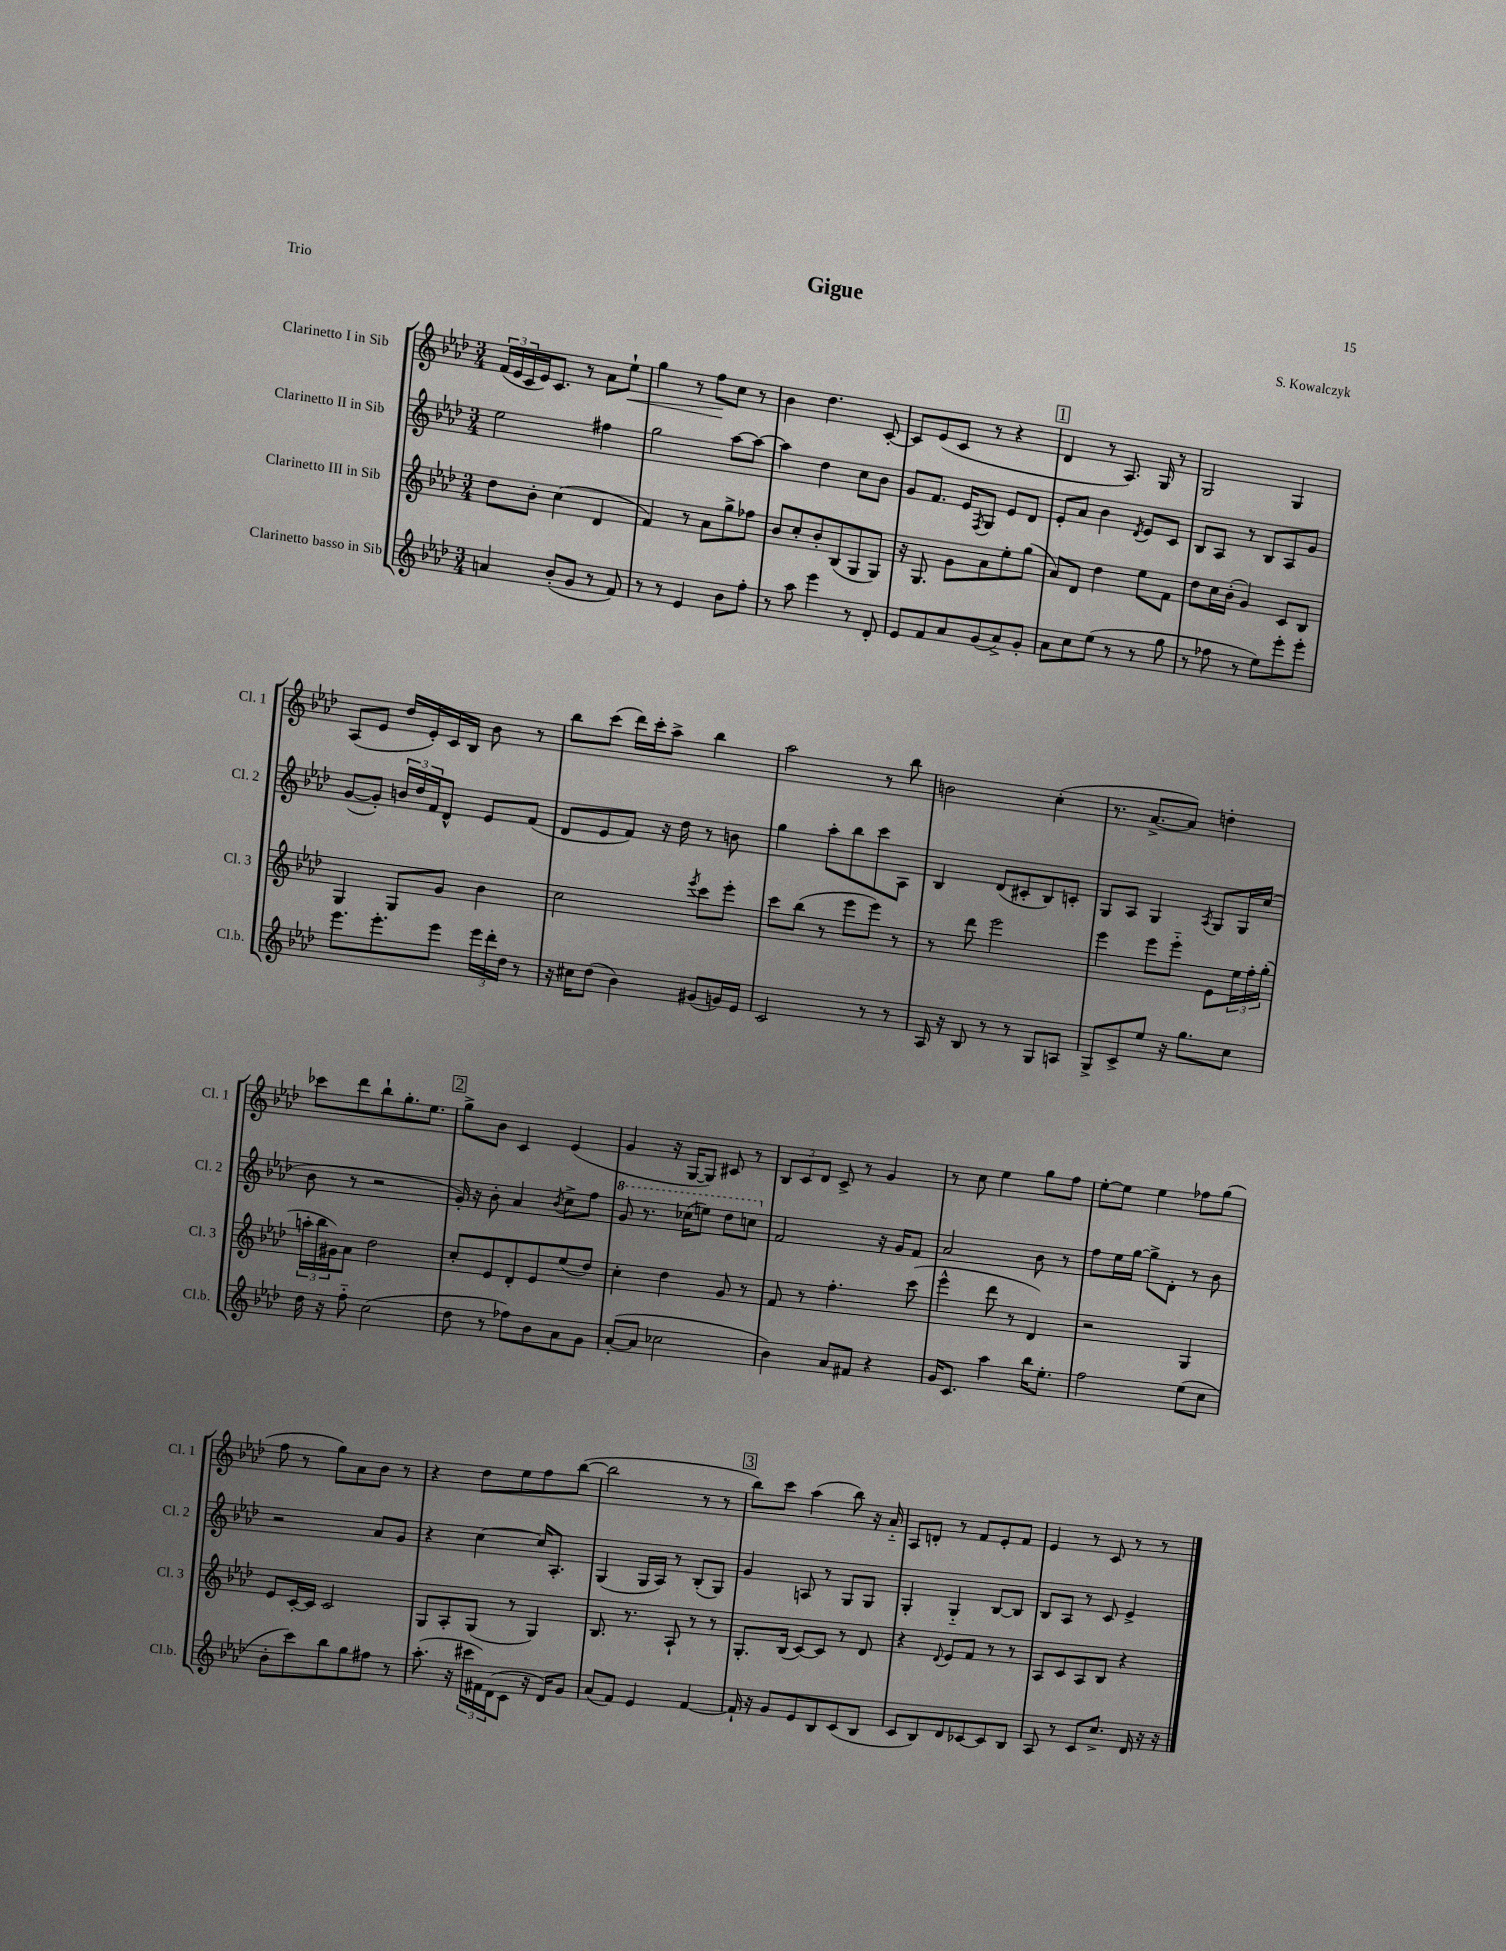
\header { title = "Gigue" composer = "S. Kowalczyk" piece = "Trio" }
<<
\new StaffGroup <<
\new Staff = "s0" \with { instrumentName = "Clarinetto I in Sib" shortInstrumentName = "Cl. 1" } {
    \clef treble \key aes \major \numericTimeSignature \time 3/4
    \tuplet 3/2 { f'16( ees'16 c'16 } ees'16) c'8. r8 aes'8 ees''8-!\< |
    g''4 r8 f''8\! c''8 r8 |
    bes'4 des''4. c'8~-. |
    c'8 ees'8( c'8 r8 r4 |
    \mark \markup { \box "1" } des'4 r8 aes8.) g16 r8 |
    g2 g4 |
    aes8( ees'8 des''16 ees'16-.) c'16 bes16 bes'8 r8 |
    bes''8 c'''8( des'''16) c'''16-. aes''8-> bes''4 |
    aes''2 r8 bes''8 |
    b'2 c''4-.( |
    r8. aes'8.~-> aes'8) d''4-. |
    ces'''8 des'''8 bes''8-! g''8.-. ees''8. |
    \mark \markup { \box "2" } g''8-> bes'8 c'4 ees'4( |
    g'4 r16 g16~ g8) cis'8 r8 |
    \tuplet 3/2 { bes8 c'8 des'8 } c'8-> r8 g'4 |
    r8 c''8 ees''4 g''8 f''8 |
    ees''8~-. ees''8 ees''4 fes''8 g''8( |
    f''8 r8 g''8) aes'8 bes'8 r8 |
    r4 des''8 ees''8 f''8 bes''8~( |
    bes''2 r8 r8 |
    \mark \markup { \box "3" } bes''8) c'''8 aes''4( bes''8) r16 aes'16-_ |
    aes8 d'8-. r8 f'8 ees'8-. f'8 |
    ees'4 r8 c'8 r8 r8 \bar "|." |
}
\new Staff = "s1" \with { instrumentName = "Clarinetto II in Sib" shortInstrumentName = "Cl. 2" } {
    \clef treble \key aes \major \numericTimeSignature \time 3/4
    ees''2 fis''4 |
    g''2 aes''8~ aes''8~ |
    aes''4 des''4 c''8 bes'8 |
    g'8 f'8. ees'16 \acciaccatura { f8 } g8 ees'8 des'8 |
    \mark \markup { \box "1" } ees'8-. aes'8 bes'4 \acciaccatura { des'8 } ees'8 c'8 |
    bes8 aes8 r8 bes8 aes8 g'8 |
    g'8~( g'8-.) \tuplet 3/2 { b'16 des''16 f'16 } des'8-^ ees'8 f'8( |
    des'8 ees'8 f'8) r16 des''16 r8 b'8 |
    g''4 aes''8-. bes''8 c'''8 aes8 |
    bes4 des'8( cis'8-. bes8) c'8-. |
    g8 aes8 g4 \acciaccatura { aes8 } g8 g16 c''16( |
    bes'8 r8 r2 |
    \mark \markup { \box "2" } g'16-.) r16 bes'8-. aes'4 \acciaccatura { bes'8 } c''8-> f''8 |
    \ottava #1 g''8 r8. ces'''16( e'''8) des'''8 c'''8 \ottava #0 |
    f'2 r16 g'16 f'8 |
    aes'2 bes'8 r8 |
    f''8 ees''16 g''16~ g''8-> des'8-. r8 bes'8 |
    r2 aes'8 g'8 |
    r4 c''4~ c''16 aes8.-. |
    g4( g16 aes16) r8 bes8-.( g8) |
    \mark \markup { \box "3" } g'4 a8 r8 g8 g8 |
    g4-. g4-_ bes8~ bes8 |
    bes8 aes8 r8 c'8 ees'4-> \bar "|." |
}
\new Staff = "s2" \with { instrumentName = "Clarinetto III in Sib" shortInstrumentName = "Cl. 3" } {
    \clef treble \key aes \major \numericTimeSignature \time 3/4
    des''8 bes'8-. c''4( des'4 |
    f'4) r8 aes'8 g''8-> fes''8 |
    bes'8 c''8-. bes'8-. bes8( g8 g8) |
    r16 g8. g'8 aes'8 ees''8-. g''8( |
    \mark \markup { \box "1" } aes'8) des'8 des''4 ees''8 f'8 |
    des''8 c''16 bes'16-.( g'4) c'8 bes8 |
    g4 g8 g'8 bes'4 |
    c''2 \acciaccatura { ees'''8 } c'''8 ees'''8-. |
    c'''8 bes''8( r8 ees'''8 ees'''8) r8 |
    r8 des'''8 ees'''2 |
    ees'''4 ees'''8 ees'''8-_ ees'8 \tuplet 3/2 { ees''16 f''16-. g''16-.( } |
    \tuplet 3/2 { a''16-. bes''16 gis'16) } aes'8 des''2 |
    \mark \markup { \box "2" } c''8-. ees'8 des'8-. ees'8 ees''8( des''8) |
    c''4-. des''4 g'8 r8 |
    f'8 r8 f''4.-. c'''8( |
    ees'''4-^ des'''8 r8 des'4) |
    r2 g4 |
    ees'8 c'16~-. c'16 c'2 |
    g8 aes8-. g8( r8 g4) |
    bes8. r8. aes8-! r8 r8 |
    \mark \markup { \box "3" } g8.-. bes16( c'8~) c'8 r8 des'8 |
    r4 \appoggiatura { des'8 } ees'8 f'8 r8 r8 |
    aes8 c'8 aes8 bes8 r4 \bar "|." |
}
\new Staff = "s3" \with { instrumentName = "Clarinetto basso in Sib" shortInstrumentName = "Cl.b." } {
    \clef treble \key aes \major \numericTimeSignature \time 3/4
    a'4 bes'8-.( g'8 r8 f'8) |
    r8 r8 ees'4 bes'8 f''8-. |
    r8 aes''8 ees'''4 r8 des'8-. |
    ees'8 f'8 aes'8 g'8( aes'8->) g'8-. |
    \mark \markup { \box "1" } aes'8 c''8 ees''8( r8 r8 g''8 |
    r8 fes''8 r8 ees''8) ees'''8-. ees'''8-. |
    ees'''8. ees'''8.-. ees'''8 \tuplet 3/2 { ees'''16 des'''16-. des''16 } r8 |
    r16 cis''16 des''8( bes'4) gis'8( g'16) ees'16 |
    c'2 r8 r8 |
    aes16 r16 bes8 r8 r8 g8 a8 |
    g8-> c'8-> ees''8 r16 g''8. c''8 |
    des''16 r16 f''8-_ c''2( |
    \mark \markup { \box "2" } des''8 r8 fes''8) bes'8 aes'8 g'8 |
    aes'8~-.( aes'8 ces''2 |
    bes'4) aes'8 fis'8 r4 |
    g'16 c'8. aes''4 bes''16 ees''8.-. |
    f''2 ees''8( c''8 |
    bes'8-. c'''8) bes''8 g''8 fis''8 r8 |
    aes''8.-.( r16 \tuplet 3/2 { cis'''16 fis'16) des'16( } c'8 r16 des'16) g'8 |
    aes'8( f'8) ees'4 f'4~ |
    \mark \markup { \box "3" } f'16-! r16 g'8 ees'8 bes8 c'8( bes8 |
    c'8 bes8) des'8 ces'8~ ces'8 bes8 |
    aes8 r8 c'8 c''8.-> des'16 r16 r16 \bar "|." |
}
>>
>>
\layout { \context { \Score \remove "Bar_number_engraver" } }
